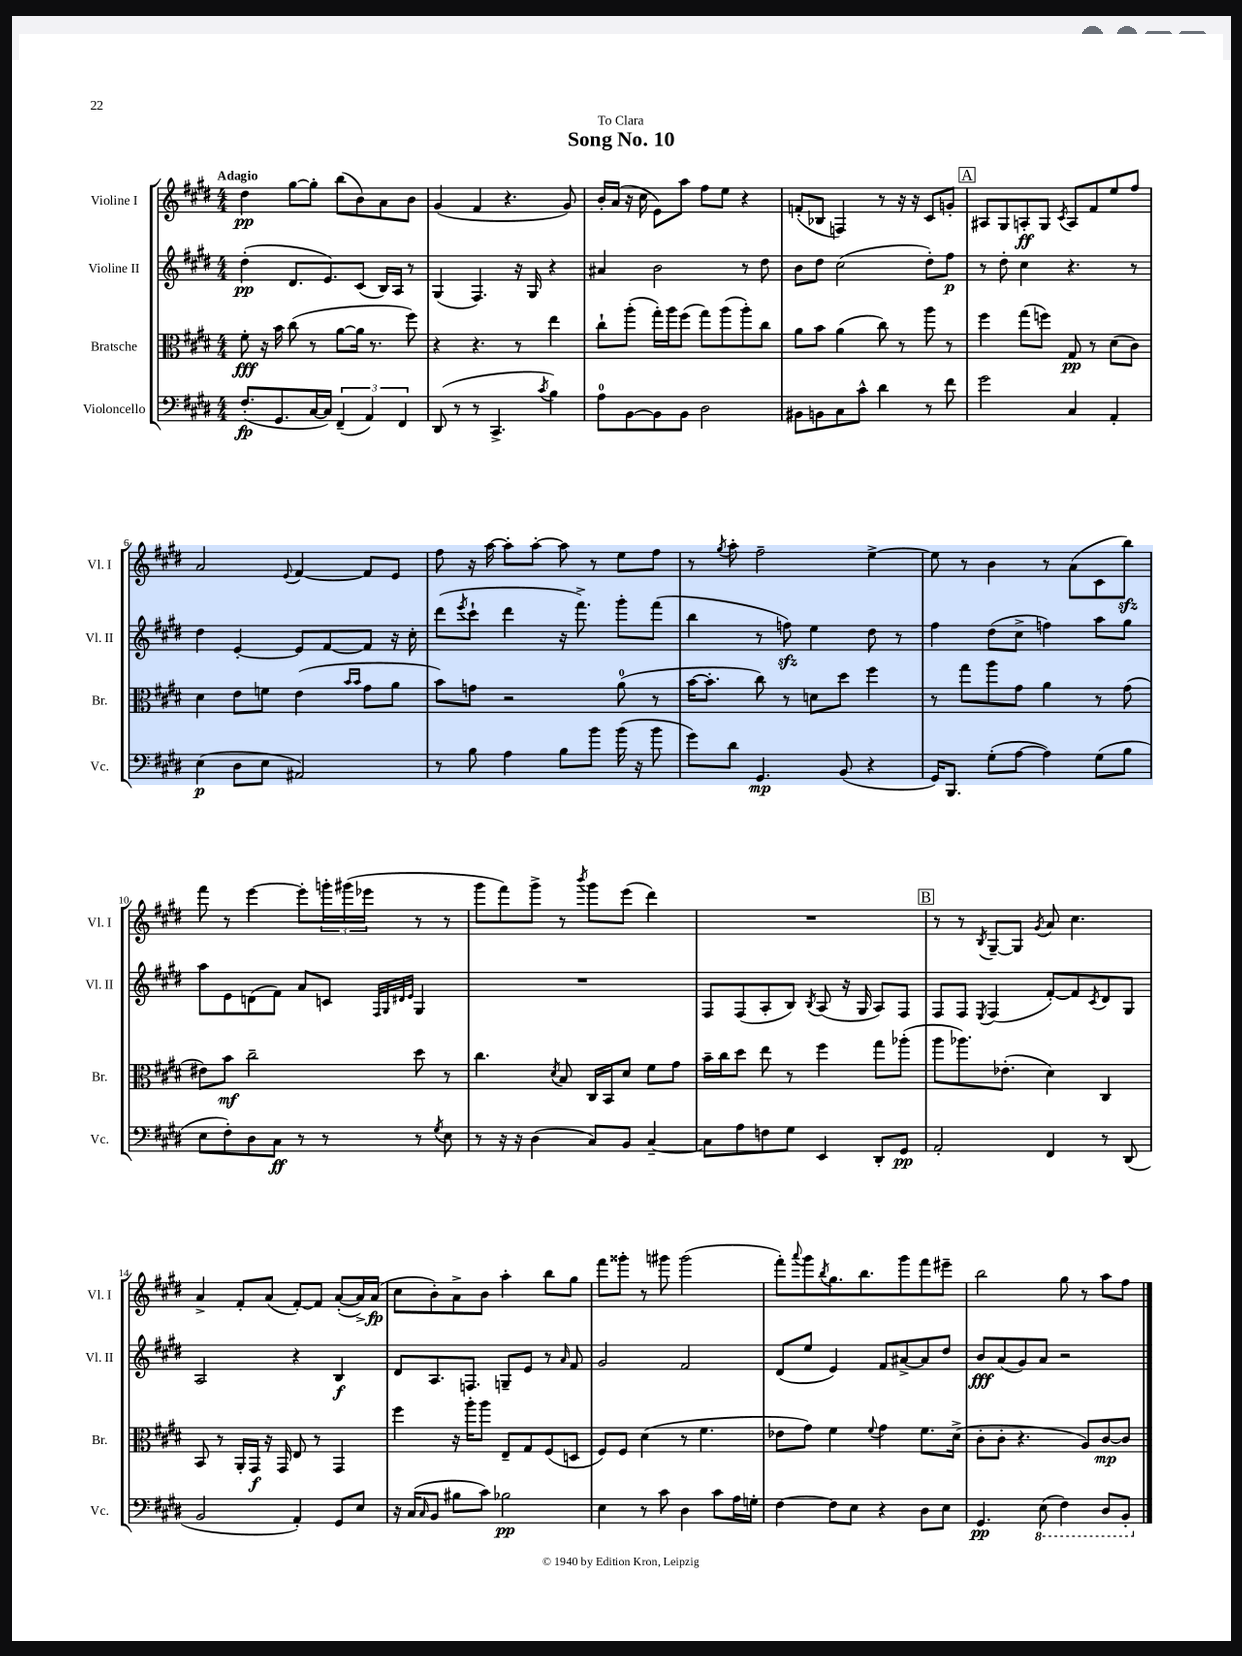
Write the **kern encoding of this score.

**kern	**kern	**kern	**kern
*staff4	*staff3	*staff2	*staff1
*clefF4	*clefC3	*clefG2	*clefG2
*k[f#c#g#d#]	*k[f#c#g#d#]	*k[f#c#g#d#]	*k[f#c#g#d#]
*M4/4	*M4/4	*M4/4	*M4/4
(8.F#'	8f#'	(4dd#'	4dd#
.	16r	.	.
8.GG#	16b	.	.
.	(8cc#	8.d#	[8gg#
[16C#	8r	.	8gg#']
16C#])	.	8.e)	.
(6FF#~	[8a	.	(8bb
.	16a]	(8c#	8b)
6AA)	.	.	.
.	8.r	.	.
.	.	16B)	8a
.	.	16A	.
6FF#	.	.	.
.	8ff#)	8r	8b
=	=	=	=
(8DD#	4r	(4G#	(4g#
8r	.	.	.
8r	4.r	4.F#)	4f#
4.CC#^	.	.	.
.	.	.	4.r
.	8r	16r	.
.	.	16G#	.
8qc#	.	.	.
4B)	4ee	4r	.
.	.	.	8g#)
=	=	=	=
8A	8cc#`	4a#	16b'
.	.	.	(16a
[8BB	(8aa'	.	16r
.	.	.	16cc#
8BB]	16gg#')	2b	8e)
.	16aa	.	.
8BB	(8ff#	.	8aa
2D#	8gg#)	.	8ff#
.	(8aa	.	8ee
.	8aa')	8r	4r
.	8cc#	8dd#	.
=	=	=	=
8BB#	8a	8b	(8f'
8BB	8b	8dd#	8B-
8C#	(4a	(2cc#	4F)
8c#^^	.	.	.
4d#	8cc#)	.	8r
.	8r	.	16r
.	.	.	16r
8r	8aa	8dd#')	8c#
8f#	8r	8ff#	8g'
=	=	=	=
2g#	4ff#	8r	8A#
.	.	8dd#'	8G#
.	(8gg#	4cc#	8A'
.	8ff)	.	8G#
.	.	.	8qc#
4C#	8G#	4.r	8A
.	8r	.	8f#
4AA'	(8d#	.	8ee
.	8c#)	8r	8ff#
=	=	=	=
(4E	4d#	4dd#	2a
8D#	8e	[4e'	.
8E	8f	.	.
.	.	.	8qqe
2AA#)	(4e	8e]	[4f#
.	.	[8f#	.
.	16qqb	.	.
.	16qqb	.	.
.	8g#	8f#]	8f#]
.	8a	16r	8e
.	.	16cc#'	.
=	=	=	=
8r	8b)	(8ddd#	8ff#
.	.	8qeee	.
8B	8g	8ccc#`	16r
.	.	.	[16aa
4A	2r	4ddd#	8aa']
.	.	.	[8aa'
8B	.	16r	8aa]
.	.	8.fff#^)	.
8b	.	.	8r
(16b	(8a	8ggg#'	8ee
16r	.	.	.
8b	8r	(8fff#	8ff#
=	=	=	=
8g#)	[16b	4bb	8r
.	8.b']	.	.
.	.	.	8qgg#
8d#	.	.	8aa'
4.GG#	8cc#)	8r	2ff#~
.	8r	8ff)	.
.	8d	4ee	.
(8BB	8dd#	.	.
4r	4ff#	8dd#	[4ee^
.	.	8r	.
=	=	=	=
16GG#)	8r	4ff#	8ee]
8.BBB	.	.	.
.	8gg#	.	8r
(8G#'	8aa	(8dd#	4b
[8A	8g#	8cc#^	.
4A])	4a	4ff)	8r
.	.	.	(8a
(8G#	8r	8aa	8c#
8B	(8g#	8gg#	8bb)
=	=	=	=
8E	8e#)	8aa	8fff#
8F#')	8b	8e	8r
8D#	2cc#~	(8d	[4eee
8C#	.	8f#)	.
8r	.	8a	8eee']
8r	.	8c	24ggg'
.	.	.	(24ggg#
.	.	.	24eee-
.	.	32qqF#	.
.	.	32qqG#	.
.	.	32qqd#	.
.	.	32qqe	.
8r	8dd#	4G#	8r
8qG#	.	.	.
8E	8r	.	8r
=	=	=	=
8r	4.cc#	1r	8ggg#
16r	.	.	8fff#)
16r	.	.	.
(4D#	.	.	8ggg#^
.	8qd#	.	.
.	8B	.	8r
.	.	.	8qbbb
8C#)	16C#	.	8ggg#
.	16BB	.	.
8BB	8d#	.	(8eee
[4C#~	8f#	.	4ddd#)
.	8g#	.	.
=	=	=	=
8C#]	16b~	8F#	1r
.	16cc#	.	.
8A	8dd#	(8F#	.
8F	8ee	8A'	.
8G#	8r	8B)	.
.	.	8qB	.
4EE	4ff#	(8A	.
.	.	16r	.
.	.	16G#	.
8DD#'	8gg#	8A)	.
8GG#	(8aa-'	8F#	.
=	=	=	=
2AA'	8aa	8F#	8r
.	8.aa-)	8F#	8r
.	.	8qE	8qB
.	.	(4F#	[8G#~
.	(8.e-'	.	.
.	.	.	8G#]
.	.	.	8qg#
4FF#	4d#)	[8f#')	8a
.	.	8f#]	4.cc#
.	.	8qc#	.
8r	4C#	8d#	.
(8DD#	.	8G#	.
=	=	=	=
2BB	8BB	2A	4a^
.	8r	.	.
.	16AA'	.	8f#'
.	16GG#	.	.
.	16r	.	(8a
.	16GG#	.	.
4AA')	8E	4r	[8f#')
.	8r	.	8f#]
8GG#	4GG#	4B	([8a'
8E	.	.	16a^])
.	.	.	(16a
=	=	=	=
16r	4ff#	8d#	8cc#
(16C#	.	.	.
16qqC#	.	.	.
8BB	.	8.A	8b')
8B#	16r	.	8a^
.	16aa'	8.F	.
8c#)	8aa	.	8b
2B-	8E~	8G~	4aa'
.	8G#	8e	.
.	(8F#	8r	8bb
.	.	16qqa	.
.	8D	8f#	8gg#
=	=	=	=
4E	8F#)	2g#	8fff#
.	8F#	.	8ggg##'
8r	(4d#	.	8r
8c#	.	.	8ggg#
4D#	8r	2f#	(2ggg#
.	4.f#	.	.
8c#	.	.	.
16A	.	.	.
16G'	.	.	.
=	=	=	=
[4F#	8e-	(8d#	8fff#')
.	.	.	8qqaaa
.	8g#)	8ee	8ggg#
.	.	.	8qbb
8F#]	4f#	4e)	8.gg#
8E	.	.	.
.	.	.	8.bb
.	8qqf#	.	.
4r	4g#	8f#	.
.	.	[8a#^	8ggg#
8D#	8.f#	8a#]	8fff#
8E	.	8dd#	8eee#~
.	(16d#^	.	.
=	=	=	=
4.GG#	8c#'	8b	2bb
.	8c#'	(8a	.
.	4.r	8g#)	.
(8EE	.	8a	.
4FF#)	.	2r	8gg#
.	8A)	.	8r
8DD#	[8c#	.	8aa
8BBB'	8c#]	.	8ff#
==	==	==	==
*-	*-	*-	*-
